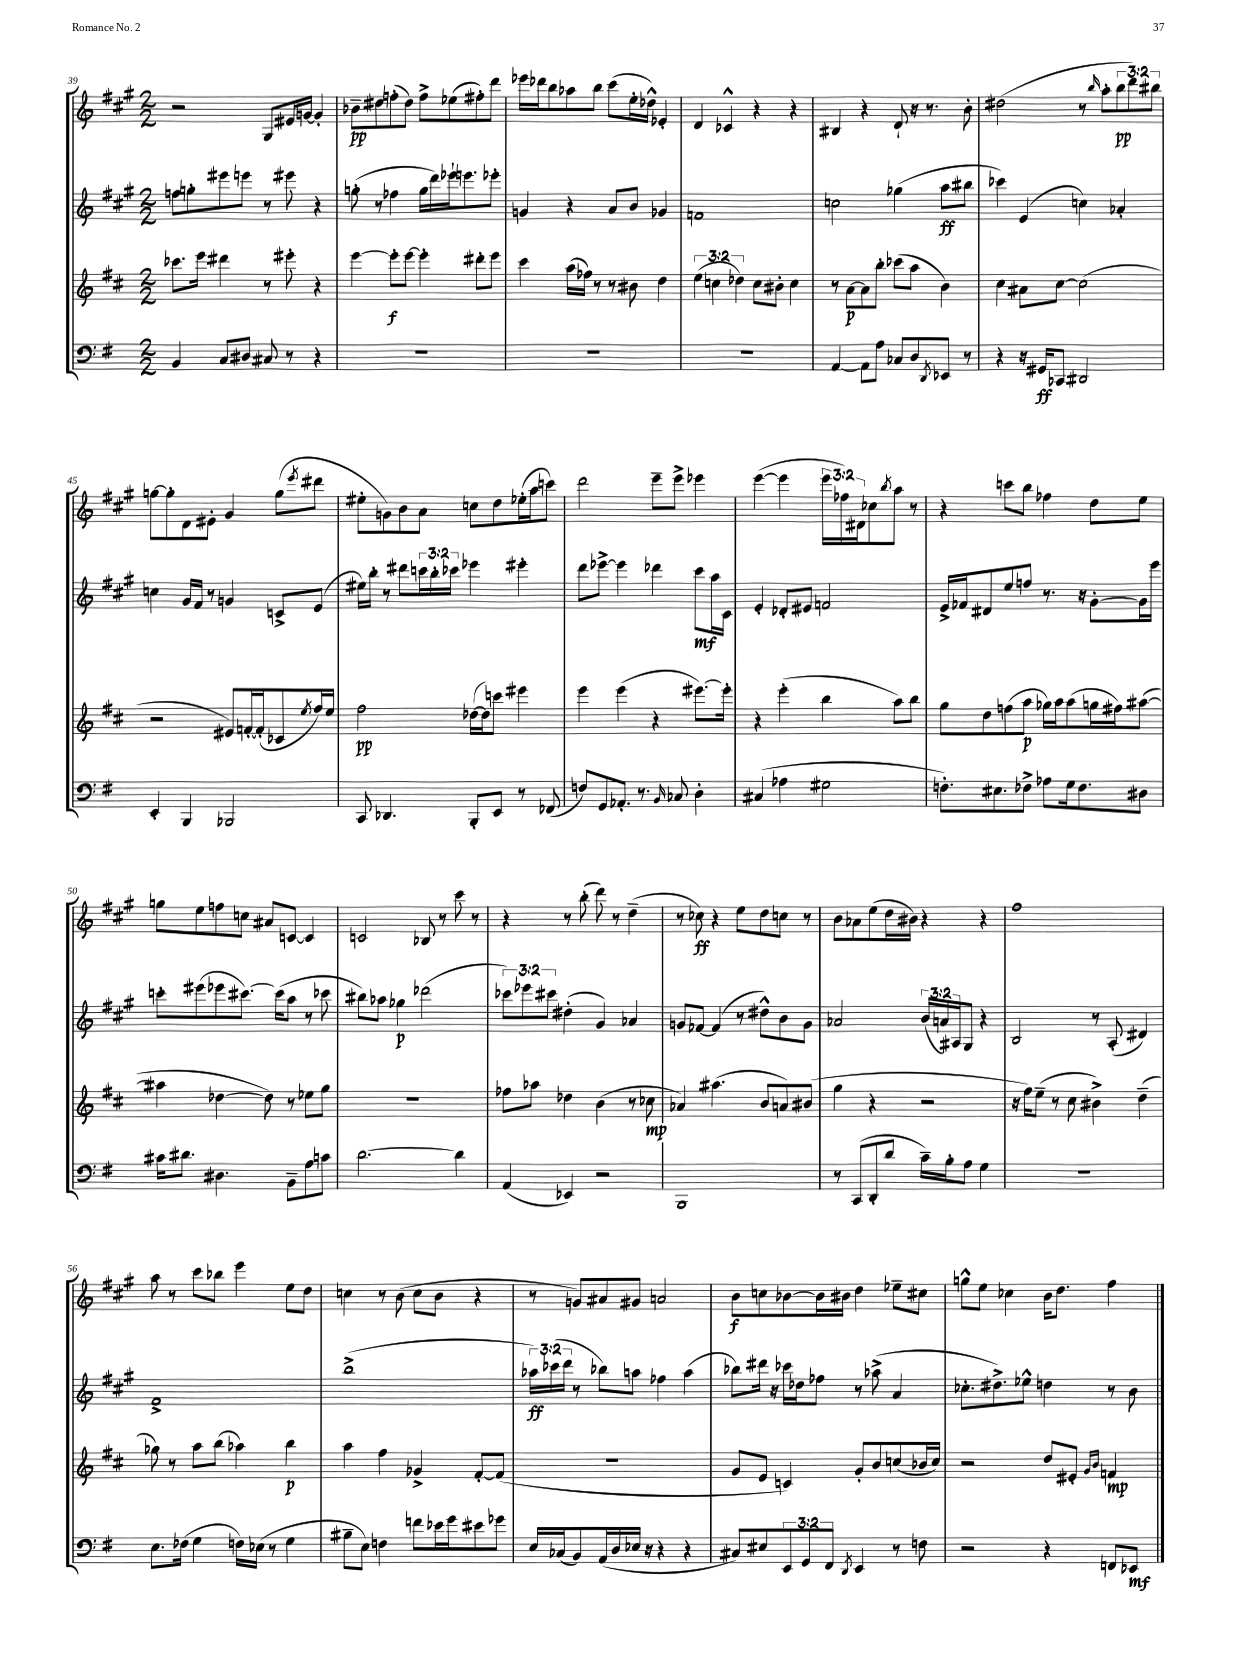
<<
\new StaffGroup <<
\new Staff = "s0" {
    \clef treble \key a \major \numericTimeSignature \time 2/2 \override Staff.TupletNumber.text = #tuplet-number::calc-fraction-text
    r2 gis8 eis'16 g'16~ g'4-. |
    bes'8--\pp dis''8 f''8-.( dis''8) f''8-> ees''8( fis''8-.) d'''8 |
    ees'''16 des'''16 b''8 aes''8 b''8 cis'''8( e''16-. des''16-^) ees'4-. |
    d'4 ces'4-^ r4 r4 |
    bis4 r4 d'8-! r16 r8. b'8-. |
    dis''2( r8 \grace { b''16 } a''8-. \tuplet 3/2 { b''8\pp d'''8) bis''8 } |
    g''8~ g''8-. d'8 eis'8-. gis'4 g''8( \acciaccatura { e'''8 } dis'''8 |
    eis''8-. g'8) b'8 a'8 c''8 d''8 ees''16-.( a''16 c'''8) |
    d'''2 e'''8-- e'''8-> ees'''4 |
    e'''4~( e'''4 \tuplet 3/2 { e'''16 fes''16) dis'16 } ces''8 \acciaccatura { b''8 } a''8 r8 |
    r4 c'''8 b''8 fes''4 d''8 e''8 |
    g''8 e''8 f''8 c''8 ais'8 c'8~ c'4 |
    c'2 bes8 r8 cis'''8 r8 |
    r4 r8 b''8-.( d'''8) r8 d''4--( |
    r8 ces''8\ff) r4 e''8 d''8 c''8 r8 |
    b'8 aes'8 e''8( d''16 bis'16) r4 r4 |
    fis''1 |
    a''8 r8 cis'''8 bes''8 e'''4 e''8 d''8 |
    c''4 r8 b'8( c''8 b'8 r4 |
    r8 g'8) ais'8 gis'8 a'2 |
    b'8\f c''8 bes'8~ bes'16 bis'16 d''4 ees''8-- cis''8 |
    g''8-^ e''8 ces''4 b'16 d''8. fis''4 \bar "|." |
}
\new Staff = "s1" {
    \clef treble \key a \major \numericTimeSignature \time 2/2 \override Staff.TupletNumber.text = #tuplet-number::calc-fraction-text
    f''8 g''8-. eis'''8 e'''8 r8 eis'''8 r4 |
    g''8-.( r8 fes''4 g''16 d'''16) ees'''16-! e'''8. ees'''8-. |
    g'4 r4 a'8 b'8 ges'4 |
    f'1 |
    c''2 ges''4( a''8\ff bis''8 |
    ces'''4) e'4( c''4) aes'4-. |
    c''4 gis'16 fis'16 r8 g'4 c'8-> e'8( |
    eis''16) b''16-. r8 dis'''8 \tuplet 3/2 { c'''16 b''16-. ces'''16 } ees'''4 eis'''4-. |
    d'''8 ees'''8~-> ees'''4 des'''4 cis'''8\mf a''16 cis'16 |
    e'4-. des'8-. eis'8 f'2 |
    e'16-> fes'16 dis'8 e''8 f''8 r8. r16 gis'8~-. gis'16 e'''16 |
    c'''8-. eis'''8( ees'''8 cis'''8.~) cis'''16( a''8 r8 ces'''8 |
    bis''8) aes''8 ges''4\p des'''2( |
    \tuplet 3/2 { ces'''8) ees'''8 cis'''8 } dis''4-.( gis'4) aes'4 |
    g'8 fes'8~ fes'4( r8 dis''8-^) b'8 g'8 |
    aes'2 \tuplet 3/2 { b'16( a'16) ais16 } gis8 r4 |
    b2 r8 a8-.( dis'4) |
    fis'1-> |
    b''1->( |
    \tuplet 3/2 { aes''16\ff) ces'''16( d'''16 } r8 bes''8) a''8 fes''4 a''4( |
    bes''8) dis'''16 r16 ces'''16 des''16 fes''8 r8 aes''8->( a'4 |
    ces''8.-. dis''8.->) ees''8-^ d''4 r8 b'8 \bar "|." |
}
\new Staff = "s2" {
    \clef treble \key d \major \numericTimeSignature \time 2/2 \override Staff.TupletNumber.text = #tuplet-number::calc-fraction-text
    ces'''8. e'''16 dis'''4 r8 eis'''8-. r4 |
    e'''4~ e'''8-.\f e'''8~ e'''4-. dis'''8-. e'''8 |
    cis'''4 a''16( fes''16) r8 r8 bis'8 d''4 |
    \tuplet 3/2 { e''4( c''4 des''4) } c''8 bis'8-. c''4 |
    r8 a'8~\p a'8 b''8-. ces'''8( a''8 b'4) |
    cis''4 ais'8 cis''8~ cis''2( |
    r2 eis'8) f'16~-. f'16-.( ces'8 \acciaccatura { e''8 } fis''16) e''16 |
    fis''2\pp des''16~( des''16) c'''8 eis'''4 |
    e'''4 e'''4( r4 eis'''8.~) eis'''16-. |
    r4 e'''4-.( b''4 a''8) b''8 |
    g''8 d''8 f''8( a''8\p ges''16) a''16 a''8( g''16 fis''16) ais''8~( |
    ais''4 des''4~ des''8) r8 ees''8 g''8 |
    R1 |
    fes''8 aes''8 des''4 b'4( r8 ces''8\mp |
    aes'4) ais''4.( b'8 a'8) bis'8( |
    g''4 r4 r2 |
    r16 fis''16) e''8--( r8 cis''8 bis'4->) d''4--( |
    ges''8) r8 a''8 b''8( aes''4) b''4\p |
    a''4 fis''4 ges'4-> fis'8~-. fis'8( |
    R1 |
    g'8 e'8 c'4) g'8-. b'8 c''8( bes'16 c''16) |
    r2 d''8 eis'8-. \grace { g'16 b'16 } f'4\mp \bar "|." |
}
\new Staff = "s3" {
    \clef bass \key g \major \numericTimeSignature \time 2/2 \override Staff.TupletNumber.text = #tuplet-number::calc-fraction-text
    b,4 c8 dis8 cis8 r8 r4 |
    R1 |
    R1 |
    R1 |
    a,4~ a,8 a8 ces8 d8 \acciaccatura { d,8 } ees,8 r8 |
    r4 r16 gis,16\ff ces,8 dis,2 |
    e,4-. b,,4 bes,,2 |
    c,8 des,4. b,,8-. e,8 r8 fes,8( |
    f8) g,8 aes,8.-. r8. \grace { b,16 } ces8 d4-. |
    cis4( aes4 gis2 |
    f8.-.) eis8. fes8-> aes8 g16 fes8. dis8 |
    cis'16 dis'8. dis4. b,8-- a8 c'8 |
    d'2.~ d'4 |
    a,4( ees,4) r2 |
    b,,1 |
    r8 c,8( d,8-. d'8 c'16--) b16-. a8 g4 |
    r1 |
    e8. fes16( g4 f16) ees16( r8 g4 |
    bis8-- e8) f4 f'8 ees'16 g'16 eis'8 ges'8 |
    e16 ces16( b,8) a,16( d16 ees16 r16 r4 r4 |
    cis8) eis8 \tuplet 3/2 { e,8 g,8 fis,8 } \acciaccatura { d,8 } e,4 r8 f8 |
    r2 r4 f,8 ees,8\mf \bar "|." |
}
>>
>>
\layout { \context { \Score currentBarNumber = #39 } }
